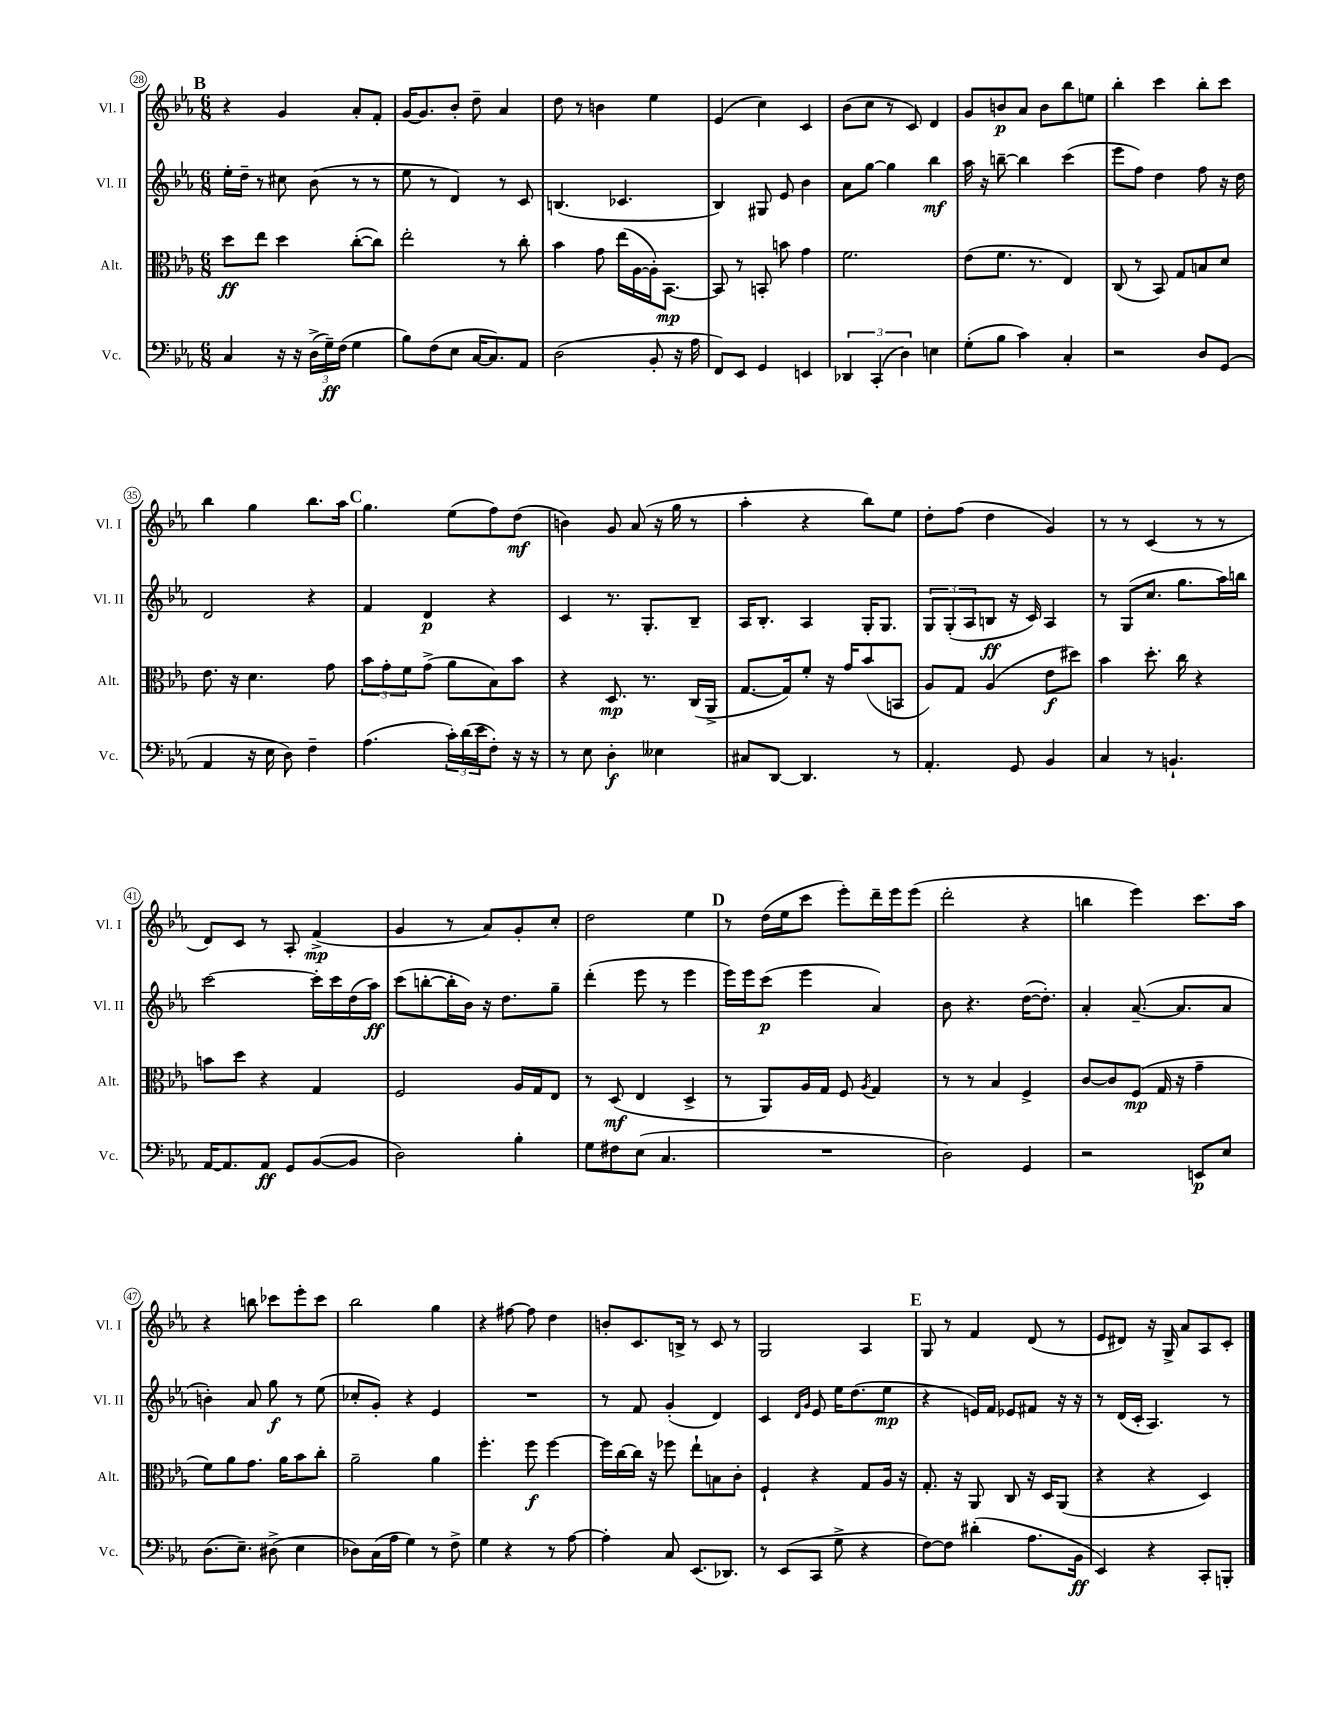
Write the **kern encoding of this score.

**kern	**kern	**kern	**kern
*staff4	*staff3	*staff2	*staff1
*clefF4	*clefC3	*clefG2	*clefG2
*k[b-e-a-]	*k[b-e-a-]	*k[b-e-a-]	*k[b-e-a-]
*M6/8	*M6/8	*M6/8	*M6/8
4C/	8dd\L	16ee-'\LL	4r
.	.	16dd~\JJ	.
.	8ee-\J	8r	.
16r	4dd\	8cc#\	4g/
16r	.	.	.
(24D^\LL	.	(8b-\	.
24G~\)	.	.	.
(24F\JJ	.	.	.
4G\	([8cc'\L	8r	8a-'/L
.	8cc\]J)	8r	8f'/J
=	=	=	=
8B-\L)	2ee-'\	8ee-\	[16g/LK
.	.	.	8.g/]
(8F\	.	8r	.
8E-\J	.	4d/)	8b-'/J
[16C/LK	.	.	8dd~\
8.C/])	.	.	.
.	8r	8r	4a-/
8AA-/J	8cc'\	8c/	.
=	=	=	=
(2D\	4b-\	(4.B/	8dd\
.	.	.	8r
.	8g\	.	4b\
.	(16ee-\LL	4.c-/	.
.	[16A-\	.	.
8BB-'/	16A-'\]J)	.	4ee-\
.	[8.BB-\J	.	.
16r	.	.	.
16A-\	.	.	.
=	=	=	=
8FF/L)	8BB-/]	4B-/)	(4e-/
8EE-/J	8r	.	.
4GG/	8BB'/	8G#/	4cc\)
.	8b\	8e-/	.
4EE/	4g\	4b-\	4c/
=	=	=	=
6DD-/	2.f\	8a-\L	(8b-\L
.	.	[8gg\J	8cc\J
(6CC'/	.	.	.
.	.	4gg\]	8r
6D\)	.	.	.
.	.	.	8c/)
4E\	.	4bb-\	4d/
=	=	=	=
(8G'\L	(8e-\L	16aa-\	8g/L
.	.	16r	.
8B-\J	8.f\J	[8bb~\	8b/
4c\)	.	4bb\]	8a-/J
.	8.r	.	.
.	.	.	8b\L
4C'/	4E-/)	(4ccc\	8bb-\
.	.	.	8ee\J
=	=	=	=
2r	(8C/	8eee-\L	4bb-'\
.	8r	8ff\J)	.
.	8BB-/)	4dd\	4ccc\
.	8G/L	.	.
8D/L	8B/	8ff\	8bb-'\L
(8GG/J	8d/J	16r	8ccc\J
.	.	16dd\	.
=	=	=	=
4AA-/	8.e-\	2d/	4bb-\
.	16r	.	.
16r	4.d\	.	4gg\
16E-\	.	.	.
8D\)	.	.	.
4F~\	.	4r	8.bb-\L
.	8g\	.	.
.	.	.	16aa-\Jk
=	=	=	=
(4.A-\	12b-\L	4f/	4.gg\
.	12g'\	.	.
.	12f\	.	.
.	(8g^\J	4d/	.
24c'\LL)	8a-\L	.	(8ee-\L
(24d\	.	.	.
24e-\J	.	.	.
8F'\J)	8B-\)	4r	8ff\)
16r	8b-\J	.	(8dd\J
16r	.	.	.
=	=	=	=
8r	4r	4c/	4b\)
8E-\	.	.	.
4D'\	8.D/	8.r	8g/
.	.	.	(8a-/
.	8.r	8.G'/L	.
4E--\	.	.	16r
.	.	.	16gg\
.	(16C/LL	8B-~/J	8r
.	16AA-^/JJ	.	.
=	=	=	=
8C#/L	[8.G/L	16A-/LK	4aa-'\
.	.	8.B-'/J	.
[8DD/J	.	.	.
.	16G/]k)	.	.
4.DD/]	8f'/J	4A-/	4r
.	16r	.	.
.	16g/LK	.	.
.	(8b-/	16G'/LK	8bb-\L)
.	.	8.G/J	.
8r	8BB/J	.	8ee-\J
=	=	=	=
4.AA-'/	8A-/L)	12G/L	8dd'\L
.	.	(12G'/	.
.	8G/J	.	(8ff\J
.	.	12A-/	.
.	(4A-/	8B/J	4dd\
8GG/	.	16r	.
.	.	16c/)	.
4BB-/	8e-\L	4A-/	4g/)
.	8dd#\J)	.	.
=	=	=	=
4C/	4b-\	8r	8r
.	.	(8G/L	8r
8r	8.dd'\	8.cc/J	(4c/
4.BB`/	.	.	.
.	16cc\	8.gg\L	.
.	4r	.	8r
.	.	16aa-\L)	8r
.	.	16bb\JJ	.
=	=	=	=
[16AA-/LK	8b\L	[2ccc\	8d/L)
8.AA-/]	.	.	.
.	8dd\J	.	8c/J
8AA-/J	4r	.	8r
8GG/L	.	.	8A-'/
([8BB-/	4G/	16ccc'\]LL	(4f^/
.	.	16ccc\	.
8BB-/]J	.	(16dd\	.
.	.	16aa-\JJ)	.
=	=	=	=
2D\)	2F/	(8ccc\L	4g/
.	.	[8bb'\	.
.	.	16bb'\]L	8r
.	.	16b-\JJ)	.
.	.	16r	8a-/L)
.	.	8.dd\L	.
4B-'\	16A-/LL	.	8g'/
.	16G/J	.	.
.	8E-/J	8gg~\J	8cc'/J
=	=	=	=
8G\L	8r	(4ddd'\	2dd\
8F#\	(8D/	.	.
(8E-\J	4E-/	8eee-\	.
4.C/	.	8r	.
.	4D^/	4eee-\	4ee-\
=	=	=	=
2.r	8r	16eee-\LL)	8r
.	.	16eee-\J	.
.	8AA-/L)	(8ccc\J	(16dd\LL
.	.	.	16ee-\J
.	16A-/L	4eee-\	8ccc\J
.	16G/JJ	.	.
.	8F/	.	8eee-'\L)
.	8qA-/	.	.
.	4G/	4a-/)	16ddd~\L
.	.	.	16eee-\J
.	.	.	(8eee-\J
=	=	=	=
2D\)	8r	8b-\	2ddd'\
.	8r	4.r	.
.	4B-/	.	.
4GG/	4F^/	([16dd\LK	4r
.	.	8.dd'\]J)	.
=	=	=	=
2r	[8c/L	4a-'/	4bb\
.	8c/]	.	.
.	(8F/J	([8.a-~/	4eee-\)
.	16G/	.	.
.	16r	8.a-/]L	.
8EE/L	4g~\	.	8.ccc\L
8E-/J	.	8a-/J	.
.	.	.	16aa-\Jk
=	=	=	=
(8.D\L	8f\L)	4b'\)	4r
.	8a-\	.	.
8.E-~\J)	.	.	.
.	8.g\J	8a-/	8bb\
(8D#^\	.	8gg\	8ccc-\L
.	16a-\LK	.	.
4E-\	8b-\	8r	8eee-'\
.	8cc'\J	(8ee-\	8ccc-\J
=	=	=	=
8D-\L)	2a-~\	8cc-'/L	2bb-\
(16C\L	.	8g'/J)	.
16A-\JJ	.	.	.
4G\)	.	4r	.
8r	4a-\	4e-/	4gg\
8F^\	.	.	.
=	=	=	=
4G\	4.ff'\	2.r	4r
4r	.	.	[8ff#\
.	8ff\	.	8ff#\]
8r	[4ff\	.	4dd\
[8A-\	.	.	.
=	=	=	=
4A-'\]	16ff\]LL	8r	8b'/L
.	[16cc\	.	.
.	16cc\]JJ	8f/	8.c/
.	16r	.	.
8C/	8ff-\	(4g'/	.
.	.	.	16B^/Jk
(8.EE-/L	8ee-`\L	.	8r
.	8B\	4d/)	8c/
8.DD-/J)	.	.	.
.	8c'\J	.	8r
=	=	=	=
8r	4F`/	4c/	2G/
(8EE-/L	.	.	.
.	.	16qqd/LL	.
.	.	16qqg/JJ	.
8CC/J	4r	8e-/	.
8G^\	.	16ee-\LK	.
.	.	(8.dd\	.
4r	8G/L	.	4A-/
.	16A-/Jk	8ee-\J	.
.	16r	.	.
=	=	=	=
[8F\L)	8.G'/	4r	8G/
8F\]J	.	.	8r
.	16r	.	.
(4d#'\	8AA-/	16e/LL)	4f/
.	.	16f/JJ	.
.	8C/	8e-/L	.
8.A-\L	16r	8f#/J	(8d/
.	16D/LK	.	.
.	(8AA-/J	16r	8r
16BB-\Jk	.	16r	.
=	=	=	=
4EE-/)	4r	8r	8e-/L
.	.	(16d/LL	8d#/J)
.	.	16c'/JJ	.
4r	4r	4.A-/)	16r
.	.	.	16G^/
.	.	.	8a-/L
8CC'/L	4D/)	.	8A-/
8BBB'/J	.	8r	8c'/J
==	==	==	==
*-	*-	*-	*-
